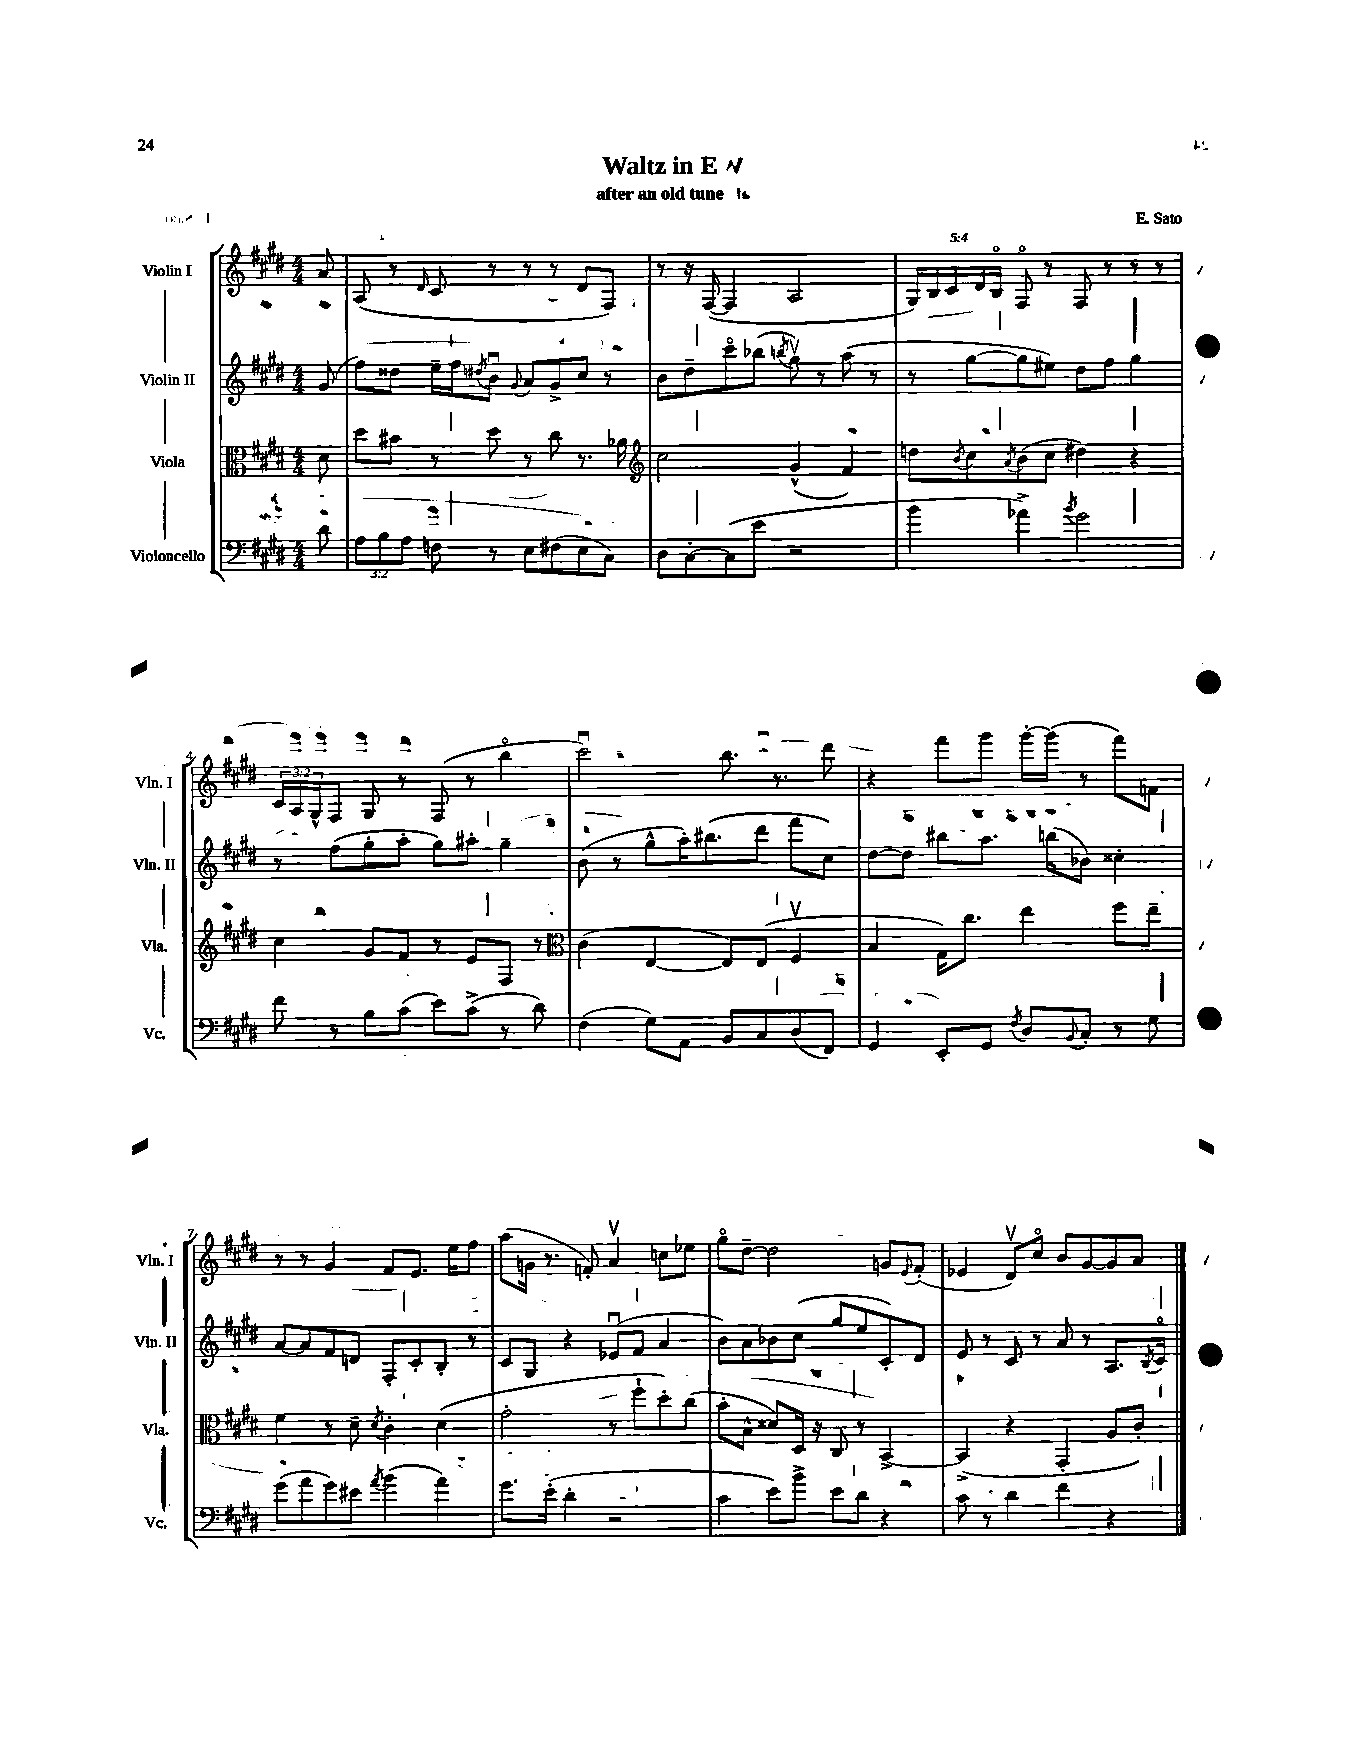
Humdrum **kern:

**kern	**kern	**kern	**kern
*part4	*part3	*part2	*part1
*staff4	*staff3	*staff2	*staff1
*I"Violoncello	*I"Viola	*I"Violin II	*I"Violin I
*I'Vc.	*I'Vla.	*I'Vln. II	*I'Vln. I
*clefF4	*clefC3	*clefG2	*clefG2
*k[f#c#g#d#]	*k[f#c#g#d#]	*k[f#c#g#d#]	*k[f#c#g#d#]
*M4/4	*M4/4	*M4/4	*M4/4
=	=	=	=
8d#\	8d#\	(8g#/	8a/
=1	=1	=1	=1
12A\L	8dd#\L	8ff#\L)	(8A/
12B\	.	.	.
.	8b#X\J	8dd##X\J	8r
12A\J	.	.	.
.	.	.	16qqd#/
8Fn\	8r	16ee~\LL	8c#/
.	.	16ff#\J	.
.	.	8qdd#X/	.
8r	8dd#\	8bu\J	8r
.	.	8qqg#/	.
8E\L	8r	8a/L	8r
(8F#X\	8cc#\	8g#^/	8r
8E\	8.r	8cc#/J	8d#/L
8C#\J)	.	8r	8F#/J)
.	16a-X\	.	.
=2	=2	=2	=2
*	*clefG2	*	*
8D#\L	2cc#\	8b\L	8r
[8C#'\	.	8dd#~\	16r
.	.	.	([16F#/
(8C#\]	.	8ccc#\	4F#/]
8e\J	.	(8bb-X\J	.
.	.	8qbbn/	.
2r	(4g#^^/	8gg#v\)	2A/
.	.	8r	.
.	4f#/)	(8aa\	.
.	.	8r	.
=3	=3	=3	=3
4b\	8ddn\L	8r	20G#/LL)
.	.	.	20B/
.	.	.	20c#/
.	8qb/	.	.
.	8cc#\	[8gg#\L	.
.	.	.	20d#/
.	.	.	20B/JJ
.	8qa/	.	.
4a-X^\)	(8b\	8gg#\]	8F#/
.	8cc#\J	8ee#X\J)	8r
8qb/	.	.	.
2g#\	4dd#X\)	8dd#\L	8F#/
.	.	8ff#\J	8r
.	4r	4gg#\	8r
.	.	.	8r
!!LO:LB:g=z
=4	=4	=4	=4
8f#\	4cc#\	8r	24c#/LL
.	.	.	24A/
.	.	.	24G#^^/J
8r	.	(8ff#\L	8F#/J
8B\L	8g#/L	8gg#'\	8G#/
(8c#\J	8f#/J	8aa'\J	8r
8e\L)	8r	8gg#\L)	(8F#/
(8c#^\J	8e/L	8aa#X'\J	8r
8r	8F#/J	4gg#~\	4bb\
8d#\)	8r	.	.
=5	=5	=5	=5
*	*clefC3	*	*
(4F#\	(4c#\	(8b\	2ccc#u\)
.	.	8r	.
8G#\L)	[4E/	8gg#^^\L	.
8AA\J	.	16aa'\K)	.
.	.	(8.bb#X\	.
8BB/L	8E/L])	.	8.bb\
8C#/	(8E/J	8ddd#\J	.
.	.	.	8.r
(8D#/	4F#v/	8fff#\L	.
8FF#/J)	.	8cc#\J)	8ddd#\
=6	=6	=6	=6
4GG#/	4B/	[8dd#\L	4r
.	.	8dd#\J]	.
8EE'/L	16G#\KL)	8bb#X\L	8fff#\L
.	8.cc#\J	.	.
8GG#/J	.	8.aa\J	8ggg#\J
8qF#/	.	.	.
8D#/L	4ee\	.	[16ggg#'\LL
.	.	(16bbn\KL	(16ggg#\JJ]
8qqBB/	.	.	.
8C#'/J	.	8b-X\J)	8r
8r	8ff#\L	4cc##X'\	8fff#\L)
8G#\	8ee~\J	.	8fn\J
!!LO:LB:g=z
=7	=7	=7	=7
(8g#\L	4f#\	[8a/L	8r
8a\	.	8a/]	8r
8g#\)	8r	8f#/	4g#/
8e#X\J	8d#~\	8dn/J	.
8qa/	8qd#/	.	.
(4b\	4c#'\	8F#'/L	8f#/L
.	.	8c#'/	8.e/J
4a\)	(4d#\	8B'/J	.
.	.	.	16ee\KL
.	.	8r	8ff#\J
=8	=8	=8	=8
8.g#\L	2g#'\	8c#/L	(8aa\L
.	.	8G#/J	16gn\Jk
(16e'\Jk	.	.	8.r
4d#'\	.	4r	.
.	.	.	8fn'/)
2r	8r	(8e-Xu/L	4av/
.	8ff#`\L	8f#/J	.
.	8dd#'\)	4a/	8ccn\L
.	(8cc#\J	.	8ee-X\J
=9	=9	=9	=9
4c#\	8b'\L	8b\L)	8gg#\L
.	8B^^\J	8a\	[8dd#~\J
8e\L)	8d##X/L)	8b-X\	2dd#\]
8b^\J	16D#/Jk	(8cc#\J	.
.	16r	.	.
8e\L	8C#/	8gg#/L	.
8d#\J	8r	8ee/	.
4r	[4BB^/	8c#'/)	8gn/L
.	.	.	8qqe/
.	.	8d#/J	(8f#'/J
=10	=10	=10	=10
8c#\	(4BB^/]	8e/	4e-X/
8r	.	8r	.
4d#\	4r	8c#/	8d#v/L)
.	.	8r	8cc#/J
4f#\	4GG#'/	8a/	8b/L
.	.	8r	[8g#/
4r	8A/L	8.A/L	8g#/]
.	8c#'/J)	.	8a/J
.	.	8qB/	.
.	.	16c#/Jk	.
==	==	==	==
*-	*-	*-	*-
